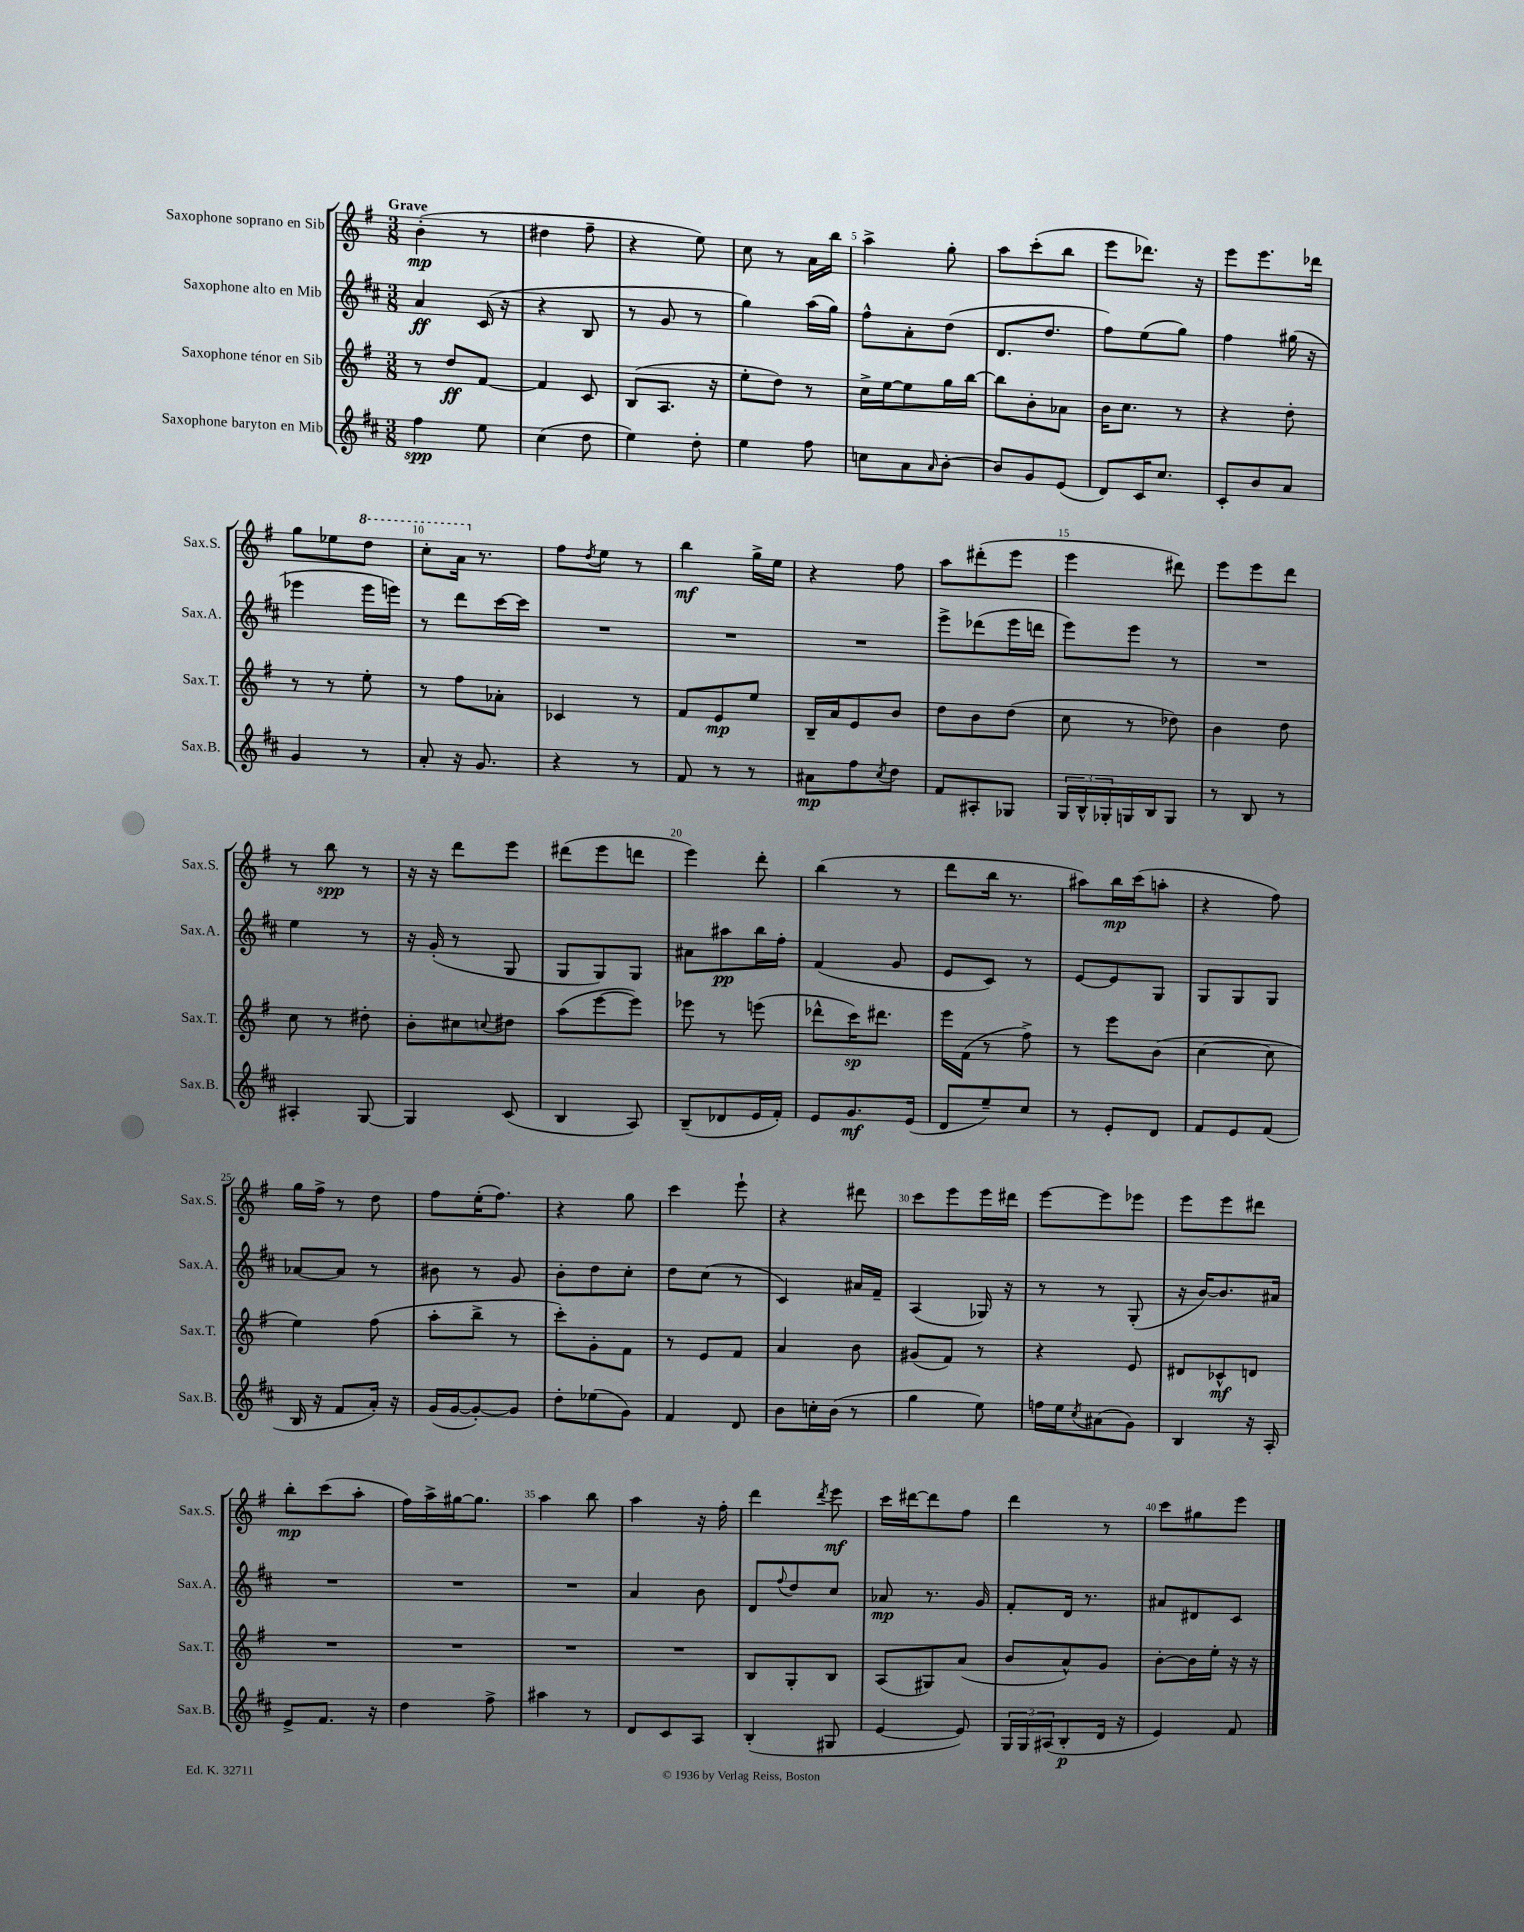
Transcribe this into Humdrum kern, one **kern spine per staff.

**kern	**dynam	**kern	**dynam	**kern	**dynam	**kern	**dynam
*part4	*part4	*part3	*part3	*part2	*part2	*part1	*part1
*staff4	*staff4	*staff3	*staff3	*staff2	*staff2	*staff1	*staff1
*I"Saxophone baryton en Mib	*	*I"Saxophone ténor en Sib	*	*I"Saxophone alto en Mib	*	*I"Saxophone soprano en Sib	*
*I'Sax.B.	*	*I'Sax.T.	*	*I'Sax.A.	*	*I'Sax.S.	*
*clefG2	*	*clefG2	*	*clefG2	*	*clefG2	*
*k[f#c#]	*	*k[f#]	*	*k[f#c#]	*	*k[f#]	*
*M3/8	*	*M3/8	*	*M3/8	*	*M3/8	*
=1	=1	=1	=1	=1	=1	=1	=1
!	!	!	!	!	!	!LO:TX:a:B:t=Grave	!
4ff#\	spp	8r	.	4a/	ff	(4b'\	mp
.	.	8dd/L	ff	.	.	.	.
8ee\	.	[8f#/J	.	(16c#/	.	8r	.
.	.	.	.	16r	.	.	.
=2	=2	=2	=2	=2	=2	=2	=2
(4cc#\	.	4f#/]	.	4r	.	4dd#X\	.
8dd\	.	8c/	.	8B/	.	8ff#~\	.
=3	=3	=3	=3	=3	=3	=3	=3
4ee\)	.	(8B/L	.	8r	.	4r	.
.	.	8.A/J	.	8g/	.	.	.
8dd'\	.	.	.	8r	.	8ee\)	.
.	.	16r	.	.	.	.	.
=4	=4	=4	=4	=4	=4	=4	=4
4ee\	.	8ee'\L	.	4gg\)	.	8cc\	.
.	.	8dd\J)	.	.	.	8r	.
8ff#\	.	8r	.	(16aa\LL	.	16a\LL	.
.	.	.	.	16gg\JJ)	.	16bb\JJ	.
=5	=5	=5	=5	=5	=5	=5	=5
8ccn\L	.	16cc^\LL	.	8ff#^^\L	.	4aa^\	.
.	.	[16ee\J	.	.	.	.	.
8a\	.	8ee\]	.	8a'\	.	.	.
16qqa/	.	.	.	.	.	.	.
[8b'\J	.	16gg\L	.	(8dd\J	.	8gg'\	.
.	.	[16bb\JJ	.	.	.	.	.
=6	=6	=6	=6	=6	=6	=6	=6
8b/L]	.	8bb\L]	.	8.d/L	.	8aa\L	.
8g/	.	8b'\	.	.	.	(8ccc'\	.
.	.	.	.	8.dd/J	.	.	.
(8e/J	.	8a-X\J	.	.	.	8bb\J	.
=7	=7	=7	=7	=7	=7	=7	=7
8d/L)	.	16b\KL	.	8ff#\L)	.	8eee\L	.
.	.	8.cc\J	.	.	.	.	.
16c#/K	.	.	.	(8ee\	.	8.ddd-X\J)	.
8.cc#/J	.	.	.	.	.	.	.
.	.	8r	.	8gg\J)	.	.	.
.	.	.	.	.	.	16r	.
=8	=8	=8	=8	=8	=8	=8	=8
8c#'/L	.	4r	.	4ff#\	.	8eee\L	.
8b/	.	.	.	.	.	8.eee\	.
8a/J	.	8dd'\	.	(16gg#X\	.	.	.
.	.	.	.	16r	.	16ddd-X\Jk	.
!!LO:LB:g=z
=9	=9	=9	=9	=9	=9	=9	=9
4g/	.	8r	.	4eee-X\	.	8gg\L	.
.	.	8r	.	.	.	8ee-X\	.
*	*	*	*	*	*	*8va	*
8r	.	8ee'\	.	16eee-\LL	.	8ddd\J	.
.	.	.	.	16eeen\JJ)	.	.	.
=10	=10	=10	=10	=10	=10	=10	=10
8a'/	.	8r	.	8r	.	8ccc'\L	.
16r	.	8ff#\L	.	8ddd\L	.	16aa\Jk	.
*	*	*	*	*	*	*X8va	*
8.g/	.	.	.	.	.	8.r	.
.	.	8a-X'\J	.	[16ccc#\L	.	.	.
.	.	.	.	16ccc#\JJ]	.	.	.
=11	=11	=11	=11	=11	=11	=11	=11
4r	.	4c-X/	.	4.r	.	8ff#\L	.
.	.	.	.	.	.	8qdd/	.
.	.	.	.	.	.	8ee\J	.
8r	.	8r	.	.	.	8r	.
=12	=12	=12	=12	=12	=12	=12	=12
8f#/	.	8f#/L	.	4.r	.	4bb\	mf
8r	.	8e/	mp	.	.	.	.
8r	.	8ee/J	.	.	.	16gg^\LL	.
.	.	.	.	.	.	16ee\JJ	.
=13	=13	=13	=13	=13	=13	=13	=13
8a#X\L	mp	16B~/LL	.	4.r	.	4r	.
.	.	16a/J	.	.	.	.	.
8ff#\	.	8e/	.	.	.	.	.
8qcc#/	.	.	.	.	.	.	.
8dd\J	.	8b/J	.	.	.	8ff#\	.
=14	=14	=14	=14	=14	=14	=14	=14
8f#/L	.	8dd\L	.	8eee^\L	.	8aa\L	.
8A#X'/	.	8b\	.	(8ddd-X\	.	(8ddd#X'\	.
8G-X/J	.	(8dd\J	.	16eee\L	.	8eee\J	.
.	.	.	.	16dddn\JJ	.	.	.
=15	=15	=15	=15	=15	=15	=15	=15
24G/LL	.	8cc\	.	8eee\L)	.	4eee\	.
24B^^/	.	.	.	.	.	.	.
24G-X'/	.	.	.	.	.	.	.
16Gn/	.	8r	.	8eee\J	.	.	.
16B/J	.	.	.	.	.	.	.
8G/J	.	8dd-X\)	.	8r	.	8ddd#X\)	.
=16	=16	=16	=16	=16	=16	=16	=16
8r	.	4b\	.	4.r	.	8eee\L	.
8B/	.	.	.	.	.	8eee\	.
8r	.	8dd\	.	.	.	8ddd\J	.
!!LO:LB:g=z
=17	=17	=17	=17	=17	=17	=17	=17
4A#X'/	.	8cc\	.	4ee\	.	8r	.
.	.	8r	.	.	.	8bb\	spp
[8G/	.	8dd#X'\	.	8r	.	8r	.
=18	=18	=18	=18	=18	=18	=18	=18
4G/]	.	8b'\L	.	16r	.	16r	.
.	.	.	.	(16g'/	.	16r	.
.	.	8cc#X\	.	8r	.	8ddd\L	.
.	.	8qqccn/	.	.	.	.	.
(8c#/	.	8dd#X\J	.	8G/	.	8eee\J	.
=19	=19	=19	=19	=19	=19	=19	=19
4B/	.	(8aa\L	.	8G/L	.	(8ddd#X\L	.
.	.	[8eee\	.	8G/)	.	8eee\	.
8A/)	.	8eee\J])	.	8G/J	.	8dddn\J	.
=20	=20	=20	=20	=20	=20	=20	=20
(8B~/L	.	8eee-X\	.	8a#X\L	.	4eee\)	.
8d-X/	.	8r	.	8aa#X\	pp	.	.
16e/L	.	(8eeen\	.	16bb\L	.	8ddd'\	.
16f#'/JJ)	.	.	.	16ff#'\JJ	.	.	.
=21	=21	=21	=21	=21	=21	=21	=21
8e/L	.	8ddd-X^^\L	.	(4f#/	.	(4bb\	.
8.g/	mf	16ccc\K)	sp	.	.	.	.
.	.	8.ddd#X\J	.	.	.	.	.
.	.	.	.	8g/	.	8r	.
(16e/Jk	.	.	.	.	.	.	.
=22	=22	=22	=22	=22	=22	=22	=22
8d/L	.	16eee\LL	.	8e/L	.	8ddd\L	.
.	.	(16f#\JJ	.	.	.	.	.
8ee~/)	.	8r	.	8c#/J)	.	16bb\Jk	.
.	.	.	.	.	.	8.r	.
8cc#/J	.	8ff#^\)	.	8r	.	.	.
=23	=23	=23	=23	=23	=23	=23	=23
8r	.	8r	.	[8e/L	.	8aa#X\L)	.
8e'/L	.	8eee\L	.	8e/]	.	16bb\L	mp
.	.	.	.	.	.	(16ccc\J	.
8d/J	.	(8b\J	.	8G/J	.	8aan'\J	.
=24	=24	=24	=24	=24	=24	=24	=24
8f#/L	.	[4cc\	.	8G/L	.	4r	.
8e/	.	.	.	8G/	.	.	.
(8f#/J	.	8cc\]	.	8G/J	.	8ff#\)	.
!!LO:LB:g=z
=25	=25	=25	=25	=25	=25	=25	=25
16B/	.	4ee\)	.	[8a-X/L	.	16gg\LL	.
16r	.	.	.	.	.	16ff#^\JJ	.
8f#/L	.	.	.	8a-/J]	.	8r	.
16a'/Jk)	.	(8ff#\	.	8r	.	8dd\	.
16r	.	.	.	.	.	.	.
=26	=26	=26	=26	=26	=26	=26	=26
(16g/LL	.	8aa'\L	.	8b#X\	.	8ff#\L	.
[16g/J	.	.	.	.	.	.	.
8g'/_)	.	8bb^\J	.	8r	.	(16ee'\K	.
.	.	.	.	.	.	8.ff#\J)	.
8g/J]	.	8r	.	8g/	.	.	.
=27	=27	=27	=27	=27	=27	=27	=27
8dd'\L	.	8ccc'\L)	.	8b'\L	.	4r	.
(8ee-X\	.	8g'\	.	8dd\	.	.	.
8g\J)	.	8f#\J	.	8cc#'\J	.	8gg\	.
=28	=28	=28	=28	=28	=28	=28	=28
4f#/	.	8r	.	8dd\L	.	4ccc\	.
.	.	8e/L	.	(8cc#\J	.	.	.
8d/	.	8f#/J	.	8r	.	8eee`\	.
=29	=29	=29	=29	=29	=29	=29	=29
8b\L	.	4a/	.	4c#/)	.	4r	.
16ccn'\L	.	.	.	.	.	.	.
(16b\JJ	.	.	.	.	.	.	.
8r	.	8b\	.	16a#X/LL	.	8ddd#X\	.
.	.	.	.	16f#~/JJ	.	.	.
=30	=30	=30	=30	=30	=30	=30	=30
4gg\	.	(8g#X/L	.	(4A/	.	8ccc\L	.
.	.	8f#/J)	.	.	.	8eee\	.
8ee\)	.	8r	.	16G-X/)	.	16eee\L	.
.	.	.	.	16r	.	16ddd#X\JJ	.
=31	=31	=31	=31	=31	=31	=31	=31
16ffn\LL	.	4r	.	8r	.	[8eee\L	.
16ee\J	.	.	.	.	.	.	.
8qcc#/	.	.	.	.	.	.	.
(8a#X\	.	.	.	8r	.	8eee\]	.
8g\J)	.	8e/	.	(8G'/	.	8eee-X\J	.
=32	=32	=32	=32	=32	=32	=32	=32
4B/	.	8d#X/L	.	16r	.	8eee\L	.
.	.	.	.	[16b/KL)	.	.	.
.	.	8c-X^^/	mf	8.b/]	.	8eee\	.
16r	.	8dn/J	.	.	.	8ddd#X\J	.
16A'/	.	.	.	16a#X/Jk	.	.	.
!!LO:LB:g=z
=33	=33	=33	=33	=33	=33	=33	=33
8e^/L	.	4.r	.	4.r	.	8bb'\L	mp
8.f#/J	.	.	.	.	.	(8ccc\	.
.	.	.	.	.	.	8aa'\J	.
16r	.	.	.	.	.	.	.
=34	=34	=34	=34	=34	=34	=34	=34
4dd\	.	4.r	.	4.r	.	16ff#\LL)	.
.	.	.	.	.	.	16aa^\	.
.	.	.	.	.	.	[16gg#X\J	.
.	.	.	.	.	.	8.gg#\J]	.
8ff#^\	.	.	.	.	.	.	.
=35	=35	=35	=35	=35	=35	=35	=35
4aa#X\	.	4.r	.	4.r	.	4aa\	.
8r	.	.	.	.	.	8bb\	.
=36	=36	=36	=36	=36	=36	=36	=36
8d/L	.	4.r	.	4a/	.	4aa\	.
8c#/	.	.	.	.	.	.	.
8A/J	.	.	.	8b\	.	16r	.
.	.	.	.	.	.	16ff#'\	.
=37	=37	=37	=37	=37	=37	=37	=37
(4B'/	.	8B/L	.	8d/L	.	4ddd\	.
.	.	.	.	8qqff#/	.	.	.
.	.	8G'/	.	8dd/	.	.	.
.	.	.	.	.	.	8qddd/	.
8G#X/	.	8B/J	.	8cc#/J	.	8eee\	mf
=38	=38	=38	=38	=38	=38	=38	=38
[4e/	.	(8A/L	.	8a-X/	mp	16ccc\LL	.
.	.	.	.	.	.	[16ddd#X\J	.
.	.	8G#X/)	.	8.r	.	8ddd#\]	.
8e/])	.	(8a/J	.	.	.	8ff#\J	.
.	.	.	.	16g/	.	.	.
=39	=39	=39	=39	=39	=39	=39	=39
24G/LL	.	8b/L	.	8f#'/L	.	4ddd\	.
24G/	.	.	.	.	.	.	.
(24A#X/J	.	.	.	.	.	.	.
8B'/	p	8a^^/)	.	16d/Jk	.	.	.
.	.	.	.	8.r	.	.	.
16d/Jk	.	8g/J	.	.	.	8r	.
16r	.	.	.	.	.	.	.
=40	=40	=40	=40	=40	=40	=40	=40
4e/)	.	[8b'\L	.	8a#X/L	.	8ccc\L	.
.	.	16b\L]	.	8d#X/	.	8gg#X\	.
.	.	16ee'\JJ	.	.	.	.	.
8f#/	.	16r	.	8c#/J	.	8eee\J	.
.	.	16r	.	.	.	.	.
==	==	==	==	==	==	==	==
*-	*-	*-	*-	*-	*-	*-	*-
